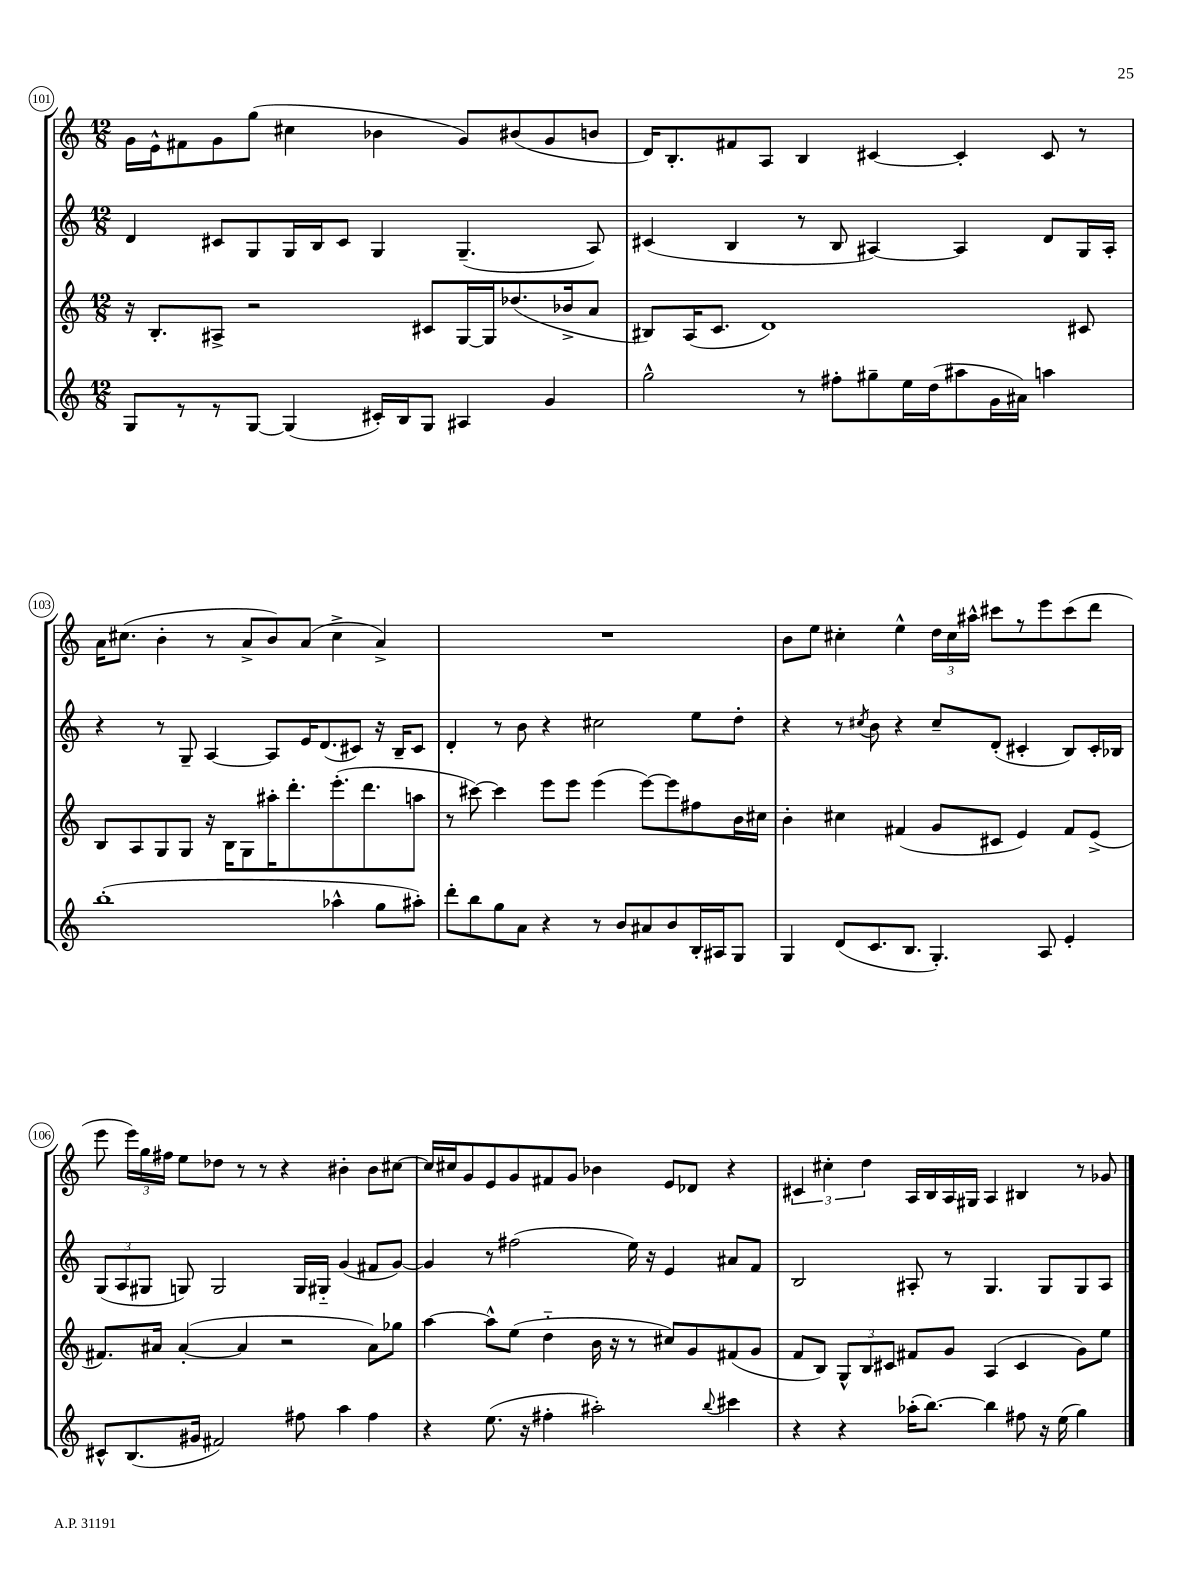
<<
\new StaffGroup <<
\new Staff = "s0" {
    \clef treble \key c \major \numericTimeSignature \time 12/8
    \autoBeamOff g'16[ e'16-^ fis'8 g'8 g''8]( cis''4 bes'4 g'8[) bis'8( g'8 b'8] |
    d'16[) b8.-. fis'8 a8] b4 cis'4~ cis'4-. cis'8 r8 |
    a'16[ cis''8.]( b'4-. r8 a'8[-> b'8) a'8]( cis''4-> a'4->) |
    R1. |
    b'8[ e''8] cis''4-. e''4-^ \tuplet 3/2 { d''16[ cis''16 ais''16]-^ } cis'''8[ r8 e'''8 cis'''8( d'''8] |
    e'''8 \tuplet 3/2 { e'''16[) g''16 fis''16] } e''8[ des''8] r8 r8 r4 bis'4-. bis'8[ cis''8]~ |
    cis''16[ cis''16 g'8 e'8 g'8 fis'8 g'8] bes'4 e'8[ des'8] r4 |
    \tuplet 3/2 { cis'4 cis''4-. d''4 } a16[ b16 a16 gis16] a4 bis4 r8 ges'8 \bar "|." |
}
\new Staff = "s1" {
    \clef treble \key c \major \numericTimeSignature \time 12/8
    \autoBeamOff d'4 cis'8[ g8 g16 b16 cis'8] g4 g4.--( a8) |
    cis'4( b4 r8 b8 ais4~) ais4 d'8[ g16 ais16]-. |
    r4 r8 g8-- a4~ a8[ e'16 d'8.( cis'8]) r16 b16[-- cis'8] |
    d'4-. r8 b'8 r4 cis''2 e''8[ d''8]-. |
    r4 r8 \acciaccatura { cis''8 } b'8 r4 cis''8[-- d'8]-.( cis'4-. b8[) cis'16-. bes16] |
    \tuplet 3/2 { g8[( a8 gis8] } g8) g2 g16[ gis16]-_ g'4( fis'8[ g'8]~) |
    g'4 r8 fis''2( e''16) r16 e'4 ais'8[ f'8] |
    b2 ais8-. r8 g4. g8[ g8 ais8] \bar "|." |
}
\new Staff = "s2" {
    \clef treble \key c \major \numericTimeSignature \time 12/8
    \autoBeamOff r16 b8.[-. ais8]-> r2 cis'8[ g16~ g16 des''8.( bes'16-> a'8] |
    bis8[) a16( c'8.] d'1) cis'8 |
    b8[ a8 g8 g8] r16 b16[ g8 ais''16-. d'''8.-. e'''8.-.( d'''8. a''8] |
    r8 cis'''8~) cis'''4 e'''8[ e'''8] e'''4( e'''8[~) e'''8 fis''8 b'16 cis''16] |
    b'4-. cis''4 fis'4( g'8[ cis'8] e'4) fis'8[ e'8]->( |
    fis'8.[) ais'16] ais'4~-.( ais'4 r2 ais'8[) ges''8] |
    a''4~ a''8[-^ e''8]( d''4-_ b'16 r16 r8 cis''8[) g'8 fis'8( g'8] |
    f'8[ b8]) \tuplet 3/2 { g8[-^ b8 cis'8] } fis'8[ g'8] a4( cis'4 g'8[) e''8] \bar "|." |
}
\new Staff = "s3" {
    \clef treble \key c \major \numericTimeSignature \time 12/8
    \autoBeamOff g8[ r8 r8 g8]~ g4( cis'16[-.) b16 g8] ais4 g'4 |
    g''2-^ r8 fis''8[-. gis''8-- e''16 d''16( ais''8 g'16 ais'16]) a''4 |
    b''1-.( aes''4-^ g''8[ ais''8]-.) |
    d'''8[-. b''8 g''8 a'8] r4 r8 b'8[ ais'8 b'8 b16-. ais16 g8] |
    g4 d'8[( c'8. b8.] g4.-.) a8 e'4-. |
    cis'8[-^ b8.( gis'16] fis'2) fis''8 a''4 fis''4 |
    r4 e''8.( r16 fis''4-. ais''2-.) \appoggiatura { b''8 } cis'''4 |
    r4 r4 aes''16[-.( b''8.]~) b''4 fis''8 r16 e''16( g''4) \bar "|." |
}
>>
>>
\layout { \context { \Score currentBarNumber = #101 \override BarNumber.stencil = #(make-stencil-circler 0.1 0.3 ly:text-interface::print) } }
